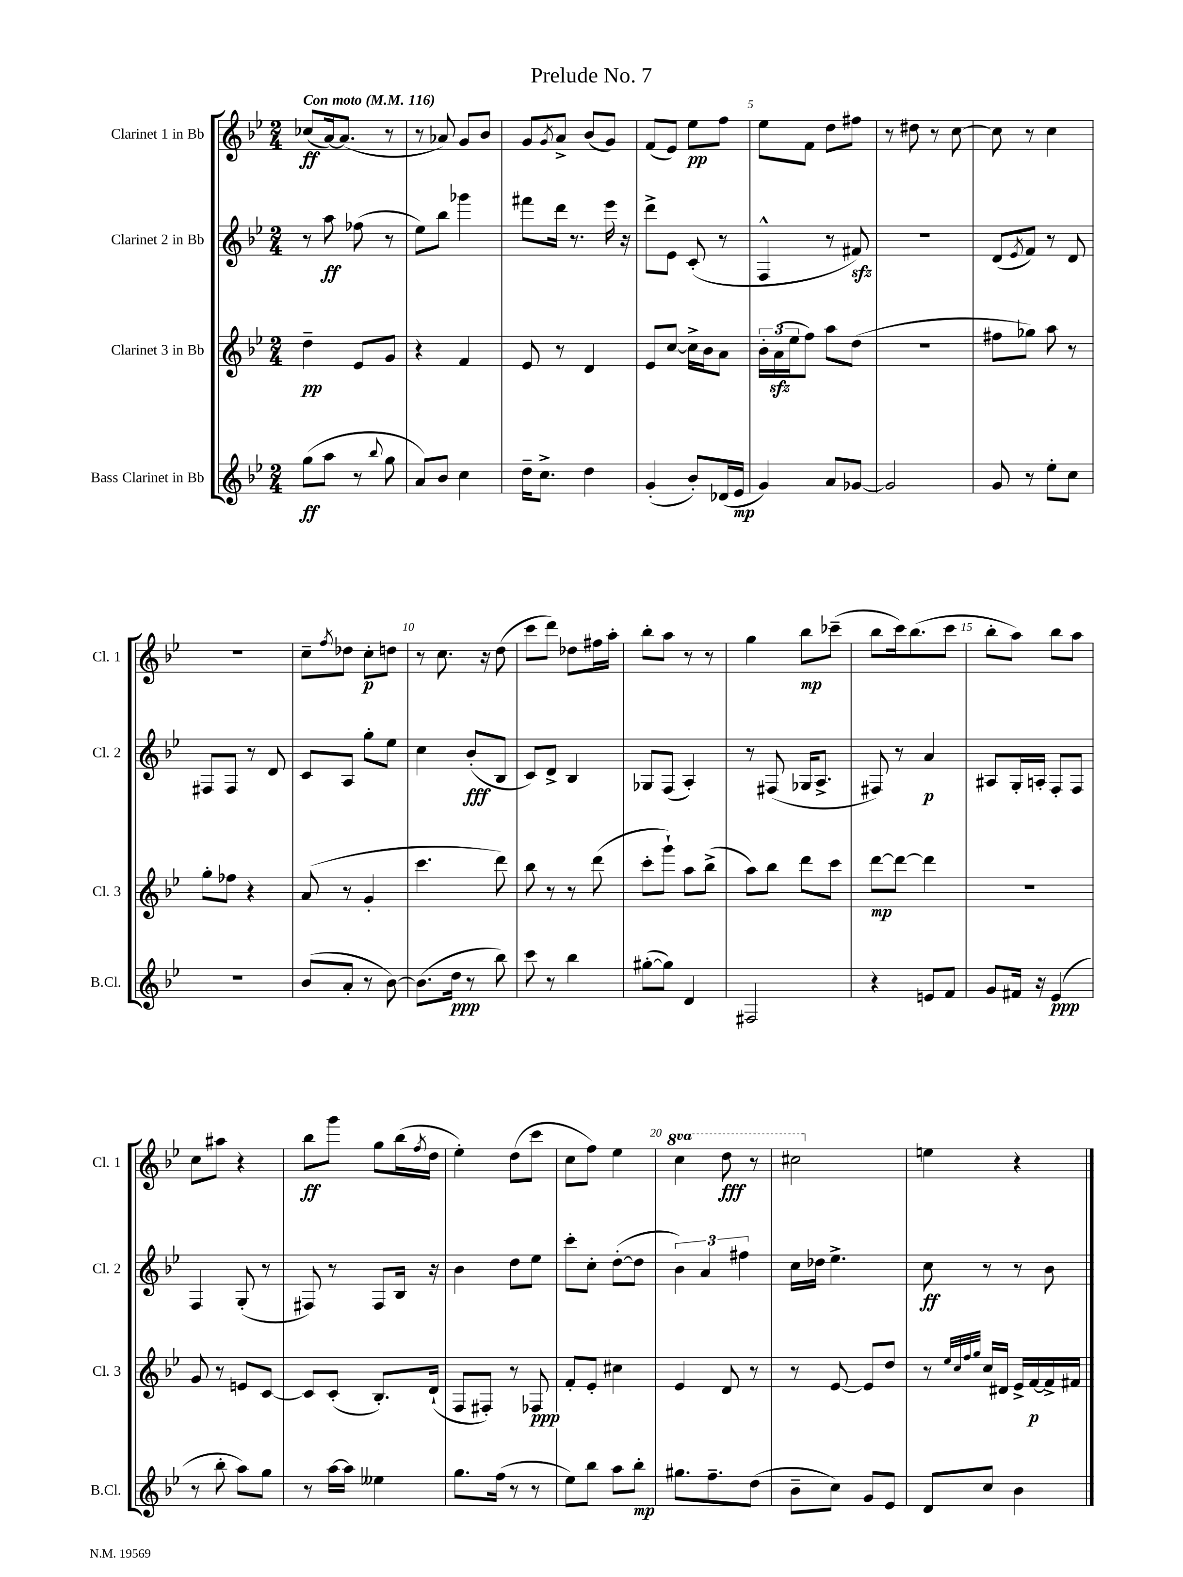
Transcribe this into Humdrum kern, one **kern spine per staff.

**kern	**kern	**kern	**kern
*staff4	*staff3	*staff2	*staff1
*clefG2	*clefG2	*clefG2	*clefG2
*k[b-e-]	*k[b-e-]	*k[b-e-]	*k[b-e-]
*M2/4	*M2/4	*M2/4	*M2/4
*MM116	*MM116	*MM116	*MM116
(8gg	4dd~	8r	(8cc-
8aa	.	8aa	[16a)
.	.	.	(8.a]
8r	8e-	(8ff-	.
8qqbb-	.	.	.
8gg	8g	8r	8r
=	=	=	=
8a)	4r	8ee-)	8r
8b-	.	8bb-	8a-)
4cc	4f	4ggg-	8g
.	.	.	8b-
=	=	=	=
16dd~	8e-	8fff#	8g
8.cc^	.	.	.
.	.	.	8qg
.	8r	16ddd	8a^
.	.	8.r	.
4dd	4d	.	(8b-
.	.	16eee-	8g)
.	.	16r	.
=	=	=	=
(4g'	8e-	8ddd^	(8f
.	[8cc	8e-	8e-)
8b-')	16cc^]	(8c'	8ee-
.	16b-	.	.
(16d-	8a	8r	8ff
16e-	.	.	.
=	=	=	=
4g)	24b-'	4F^^	8ee-
.	(24a	.	.
.	24ee-	.	.
.	8ff)	.	8f
8a	8aa	8r	8dd
[8g-	(8dd	8f#)	8ff#
=	=	=	=
2g-]	2r	2r	8r
.	.	.	8dd#
.	.	.	8r
.	.	.	[8cc
=	=	=	=
8g	8ff#	(8d	8cc]
.	.	8qe-	.
8r	8gg-)	8f)	8r
8ee-'	8aa	8r	4cc
8cc	8r	8d	.
=	=	=	=
2r	8gg'	8F#	2r
.	8ff-	8F#	.
.	4r	8r	.
.	.	8d	.
=	=	=	=
(8b-	(8a	8c	8cc~
.	.	.	8qff
8a'	8r	8A	8dd-
8r	4g'	8gg'	8cc'
[8b-)	.	8ee-	8dd
=	=	=	=
(8.b-]	4.ccc	4cc	8r
.	.	.	8.cc
16dd	.	.	.
8r	.	(8b-'	.
.	.	.	16r
8bb-)	8ddd)	8B-	(8dd
=	=	=	=
8ccc	8bb-	8c)	8ccc
8r	8r	8d^	8ddd)
4bb-	8r	4B-	8dd-
.	(8ddd	.	16ff#
.	.	.	16aa'
=	=	=	=
([8gg#'	8ccc'	8G-	8bb-'
8gg#])	8ggg`)	(8F	8aa
4d	8aa	4A')	8r
.	(8bb-^	.	8r
=	=	=	=
2F#	8aa)	8r	4gg
.	8bb-	(8F#	.
.	8ddd	16G-	8bb-
.	.	8.A^	.
.	8ccc	.	(8ccc-~
=	=	=	=
4r	[8ddd	8F#)	8bb-
.	8ddd_	8r	16ccc)
.	.	.	(8.bb-
8e	4ddd]	4a	.
8f	.	.	8ccc
=	=	=	=
8g	2r	8A#	8bb-'
16f#	.	16G'	8aa)
16r	.	16A'	.
(4e-	.	8F'	8bb-
.	.	8F	8aa
=	=	=	=
8r	8g	4F	8cc
8bb-'	8r	.	8aa#
8aa)	8e	(8G'	4r
8gg	[8c	8r	.
=	=	=	=
8r	8c]	8F#)	8bb-
[16aa	(8c'	8r	8ggg
16aa]	.	.	.
4ee--	8.B-')	8F#	8gg
.	.	16B-	(16bb-
.	.	.	8qff
.	(16d`	16r	16dd
=	=	=	=
8.gg	8F	4b-	4ee-')
.	8F#')	.	.
(16ff	.	.	.
8r	8r	8dd	(8dd
8r	8F-	8ee-	8ccc
=	=	=	=
8ee-)	8f'	8ccc'	8cc
8bb-	8e-'	8cc'	8ff)
8aa	4cc#	([8dd'	4ee-
8bb-'	.	8dd]	.
=	=	=	=
8.gg#	4e-	6b-)	4ccc
.	.	6a	.
8.ff~	.	.	.
.	8d	.	8ddd
.	.	6ff#	.
(8dd	8r	.	8r
=	=	=	=
8b-~	8r	16cc	2ccc#
.	.	16dd-	.
8cc)	[8e-	4.ee-^	.
8g	8e-]	.	.
8e-	8dd	.	.
=	=	=	=
8d	8r	8cc	4ee
.	32qqee-	.	.
.	32qqcc	.	.
.	32qqff	.	.
.	32qqgg	.	.
8cc	16cc	8r	.
.	16d#	.	.
4b-	16e-^	8r	4r
.	[16f	.	.
.	16f^]	8b-	.
.	16f#	.	.
==	==	==	==
*-	*-	*-	*-
